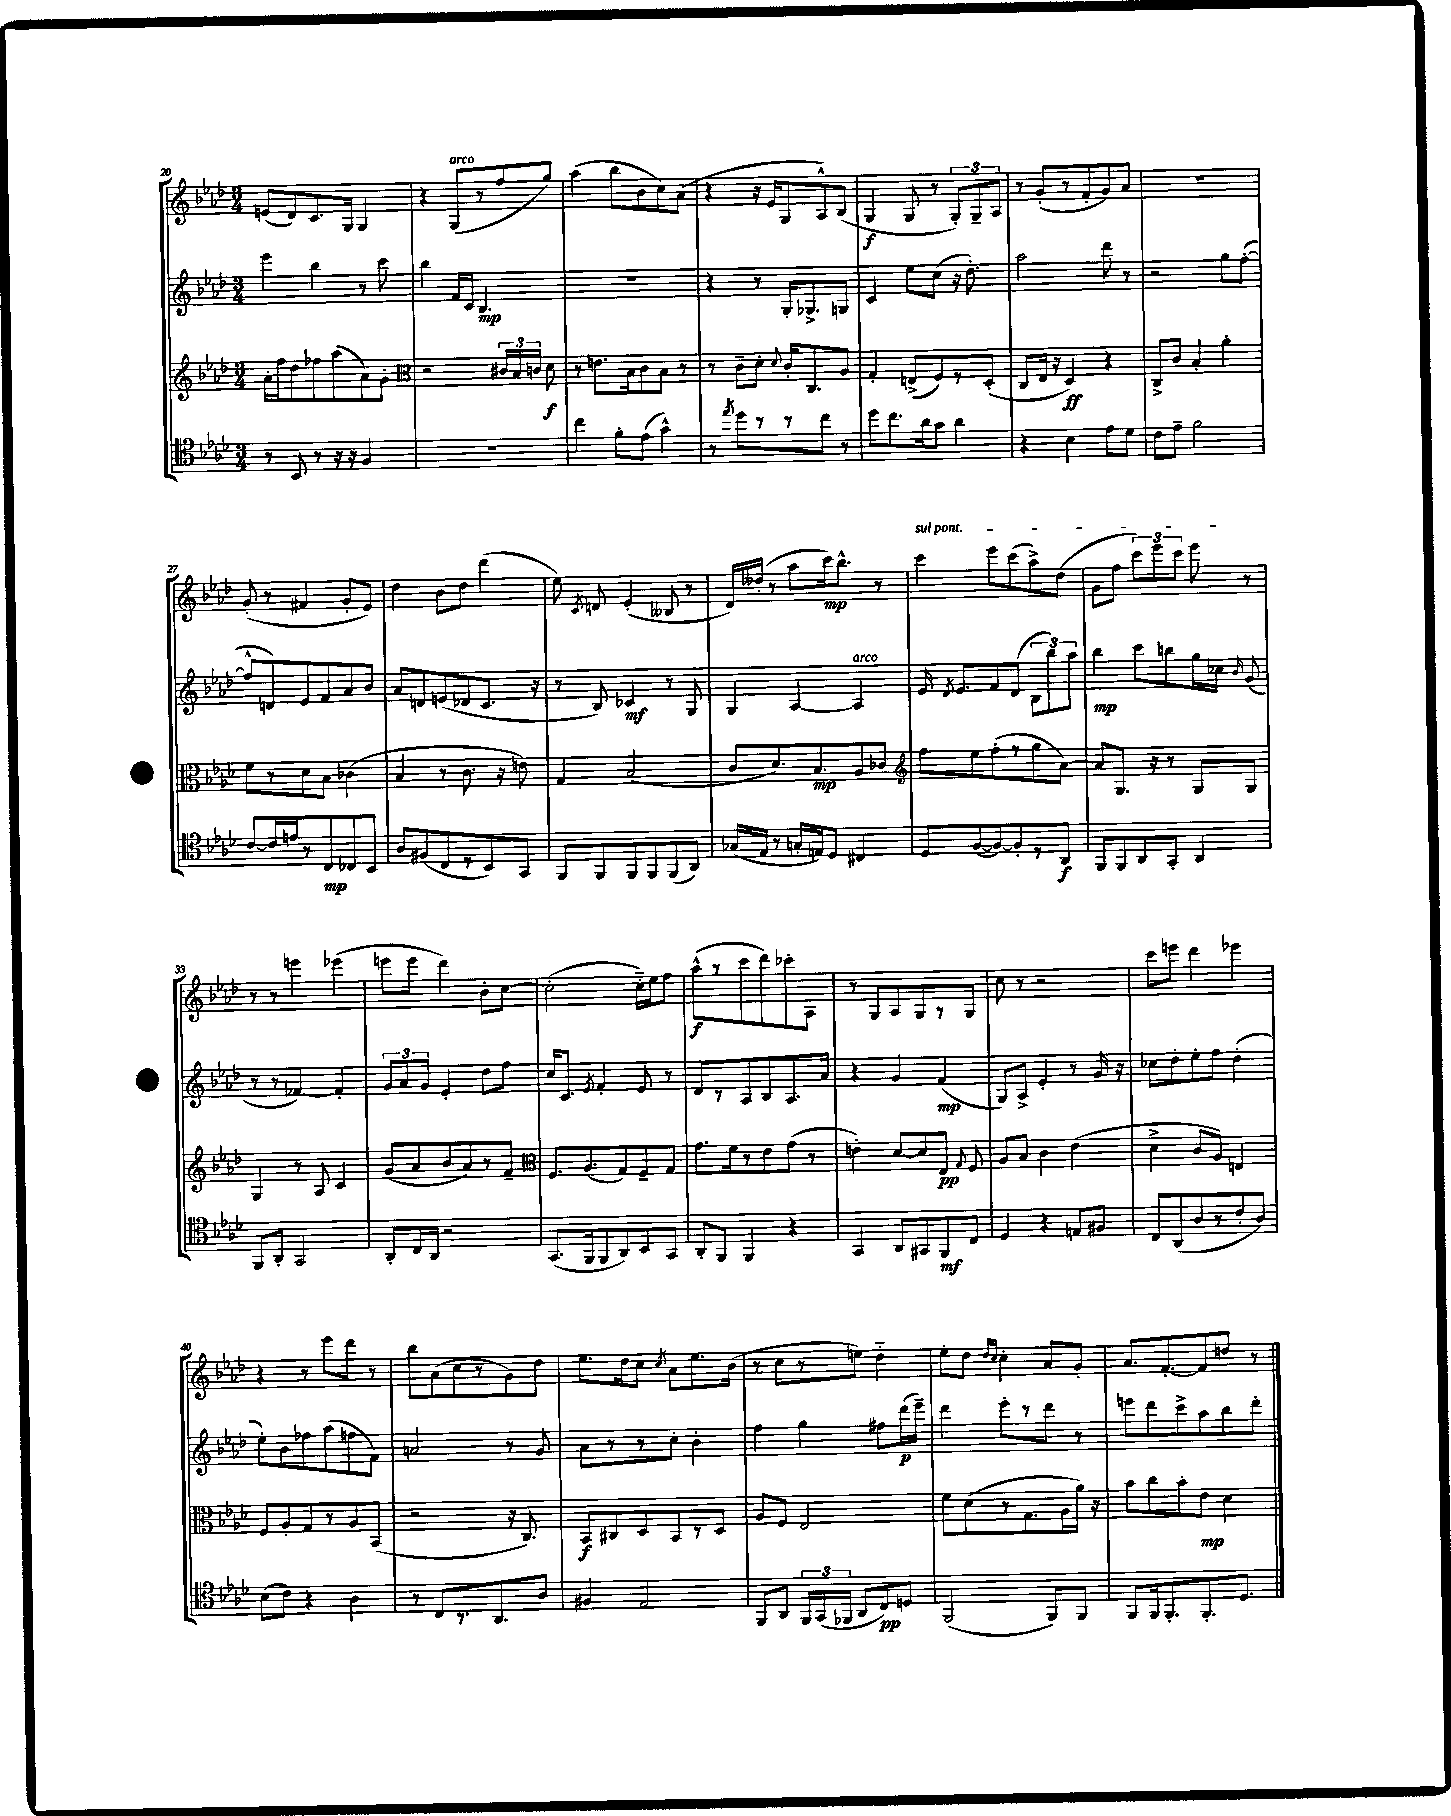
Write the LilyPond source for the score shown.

<<
\new StaffGroup <<
\new Staff = "s0" {
    \clef treble \key aes \major \numericTimeSignature \time 3/4
    \autoBeamOff e'8[( des'8) c'8. g16] g4 |
    r4 g8[^\markup { \italic "arco" }( r8 f''8 g''8]) |
    aes''4( bes''8[ bes'8 c''8) aes'8]( |
    r4 r16 ees'16[ g8 aes8-^) bes8]( |
    g4\f g8 r8 \tuplet 3/2 { g8[-.) g8-- aes8] } |
    r8 g'8[-.( r8 f'8-. g'8) aes'8] |
    R2. |
    g'8-.( r8 fis'4 g'8[-. ees'8]) |
    des''4 bes'8[ des''8] des'''4( |
    ees''8) \acciaccatura { c'8 } d'8 ees'4-.( beses8 r8 |
    des'16[) deses''16]-.( r8 aes''8[ c'''16\mp) bes''8.]-^ r8 |
    \once \override TextSpanner.bound-details.left.text = \markup { \italic "sul pont." } c'''4\startTextSpan ees'''8[ c'''8( aes''8->) des''8]( |
    g'8[ f''8] \tuplet 3/2 { c'''8[) ees'''8 c'''8] } ees'''8\stopTextSpan r8 |
    r8 r8 e'''4 ees'''4( |
    e'''8[ e'''8] des'''4) bes'8[-. c''8]~ |
    c''2-.( c''16[-_) ees''16 f''8] |
    aes''8[-^\f( r8 c'''8 des'''8) ces'''8-. aes8] |
    r8 g8[ aes8 g8 r8 g8] |
    c''8 r8 r2 |
    c'''8[ e'''8] des'''4 ees'''4 |
    r4 r8 ees'''8[ des'''8] r8 |
    bes''8[ aes'8( c''8 r8 g'8) des''8] |
    ees''8.[ des''16 c''8] \acciaccatura { c''8 } aes'8[ ees''8. bes'16]( |
    r8 c''8[ r8 e''8]) des''4-_ |
    ees''8[-. des''8] \grace { des''16[ c''16] } c''4-. aes'8[ g'8]-. |
    aes'8.[ f'8.~-. f'8 d''8] r8 \bar "|." |
}
\new Staff = "s1" {
    \clef treble \key aes \major \numericTimeSignature \time 3/4
    \autoBeamOff ees'''4 bes''4 r8 c'''8 |
    bes''4 f'16[ c'16] bes4.\mp |
    R2. |
    r4 r8 g16[-. ges8.-> g8] |
    c'4 ees''8[ c''8]( r16 des''8.-.) |
    aes''2 des'''8 r8 |
    r2 g''8[ f''8]~-.( |
    f''8[-^ d'8) ees'8 f'8 aes'8 bes'8] |
    aes'8[ d'8 e'8( des'8 c'8.] r16 |
    r8 bes8) ces'4\mf r8 g8 |
    g4 aes4~ aes4^\markup { \italic "arco" } |
    ees'16 \acciaccatura { des'8 } ees'8.[ f'8 des'8]( \tuplet 3/2 { bes8[ bes''8) aes''8] } |
    bes''4\mp c'''8[ b''8 g''16 ces''16] \grace { bes'16 } g'8( |
    r8 r8 fes'4~) fes'4-. |
    \tuplet 3/2 { g'8[ aes'8 g'8] } ees'4-. des''8[ f''8] |
    c''16[ c'8.] \acciaccatura { ees'8 } f'4-. ees'8 r8 |
    des'8[ r8 aes8 bes8 aes8. aes'16] |
    r4 g'4 f'4\mp( |
    g8[) aes8]-> ees'4-. r8 g'16 r16 |
    ces''8[ des''8-. ees''8-. f''8] des''4-.( |
    ees''8[-.) bes'8 fes''8 aes''8( f''8 f'8]) |
    a'2 r8 g'8 |
    aes'8[ r8 r8 c''8]-. bes'4-. |
    f''4 g''4 fis''8[ des'''16\p( ees'''16]--) |
    des'''4 ees'''8[-. r8 des'''8] r8 |
    e'''8[ des'''8 c'''8-> aes''8 bes''8 des'''8]-. \bar "|." |
}
\new Staff = "s2" {
    \clef treble \key aes \major \numericTimeSignature \time 3/4
    \autoBeamOff aes'16[-. f''16 des''8 fes''8 aes''8( aes'8) g'8]-. |
    \clef alto r2 \tuplet 3/2 { cis'16[ bes16 c'16] } des'8\f |
    r8 e'8.[ bes16 c'8 bes8] r8 |
    r8 c'8[-- des'8]-. \appoggiatura { des'8 } c'16[-. c8. aes8] |
    g4-. e8[->( f8) r8 des8]-.( |
    c8[ ees16] r16 des4\ff) r4 |
    c8[-> c'8] bes4-. aes'4-. |
    f'8[ r8 des'8 bes8] ces'4( |
    bes4 r8 c'8. r16 e'8) |
    g4 bes2( |
    c'8[ des'8.) bes8.\mp aes8 ces'8] |
    \clef treble f''8[ ees''8 f''8-.( r8 g''8 aes'8]~) |
    aes'8[ g8.] r16 r8 g8[ g8] |
    g4 r8 aes8 c'4 |
    g'8[( aes'8 bes'8 aes'8) r8 f'8]-- |
    \clef alto f8.[ aes8.( g8) f8-- g8] |
    g'8.[ f'16 r8 ees'8 g'8]( r8 |
    e'4-.) des'8[~ des'8 ees8]\pp \appoggiatura { g8 } f8 |
    aes8[ bes8] c'4 ees'4( |
    des'4-> c'8[ aes8]) e4 |
    f8[ aes8-. g8 r8 aes8 bes,8]( |
    r2 r16 c8.) |
    bes,8[\f cis8 des8 bes,8 r8 des8] |
    aes8[ f8] ees2 |
    f'8[ des'8( r8 g8. aes16 aes'16]) r16 |
    bes'8[ c''8 bes'8-. ees'8]\mp des'4 \bar "|." |
}
\new Staff = "s3" {
    \clef tenor \key aes \major \numericTimeSignature \time 3/4
    \autoBeamOff r8 bes,8 r8 r16 r16 f4 |
    R2. |
    c''4 f'8[-. ees'8]( g'4-^) |
    r8 \acciaccatura { ees''8 } des''8[ r8 r8 c''8] r8 |
    des''8[ c''8. aes'16 g'8] aes'4 |
    r4 bes4 ees'8[ des'8] |
    c'8[ ees'8]-- f'2 |
    c'8[~ c'16 e'16 r8 c8\mp ces8 bes,8] |
    aes8[ fis8( c8 r8 bes,8) g,8] |
    f,8[ f,8 f,8 f,8 f,8( aes,8]) |
    ges16[( ees16] r8 g16[-. e16) des8] cis4 |
    des8[ f8~( f8~) f8-. r8 aes,8]\f |
    f,8[ f,8 aes,8 g,8]-. aes,4 |
    f,8[ aes,8]-. g,2 |
    aes,8[-. c16 aes,16] r2 |
    g,8.[( f,16 f,8 aes,8) bes,8 g,8] |
    aes,8[-. f,8] f,4 r4 |
    g,4 aes,8[ gis,8 f,8\mf c8] |
    des4 r4 e8[ fis8] |
    c8[ aes,8( aes8 r8 c'8-. aes8]) |
    bes8[( c'8]) r4 aes4 |
    r8 c8[ r8. aes,8. aes8] |
    fis4 ees2 |
    f,8[ aes,8] \tuplet 3/2 { f,16[ g,16( fes,16] } aes,8[ c8\pp) d8] |
    f,2( f,8[) f,8] |
    f,8[ f,16 f,8.-. f,8.-. des8.] \bar "|." |
}
>>
>>
\layout { \context { \Score currentBarNumber = #20 } }
